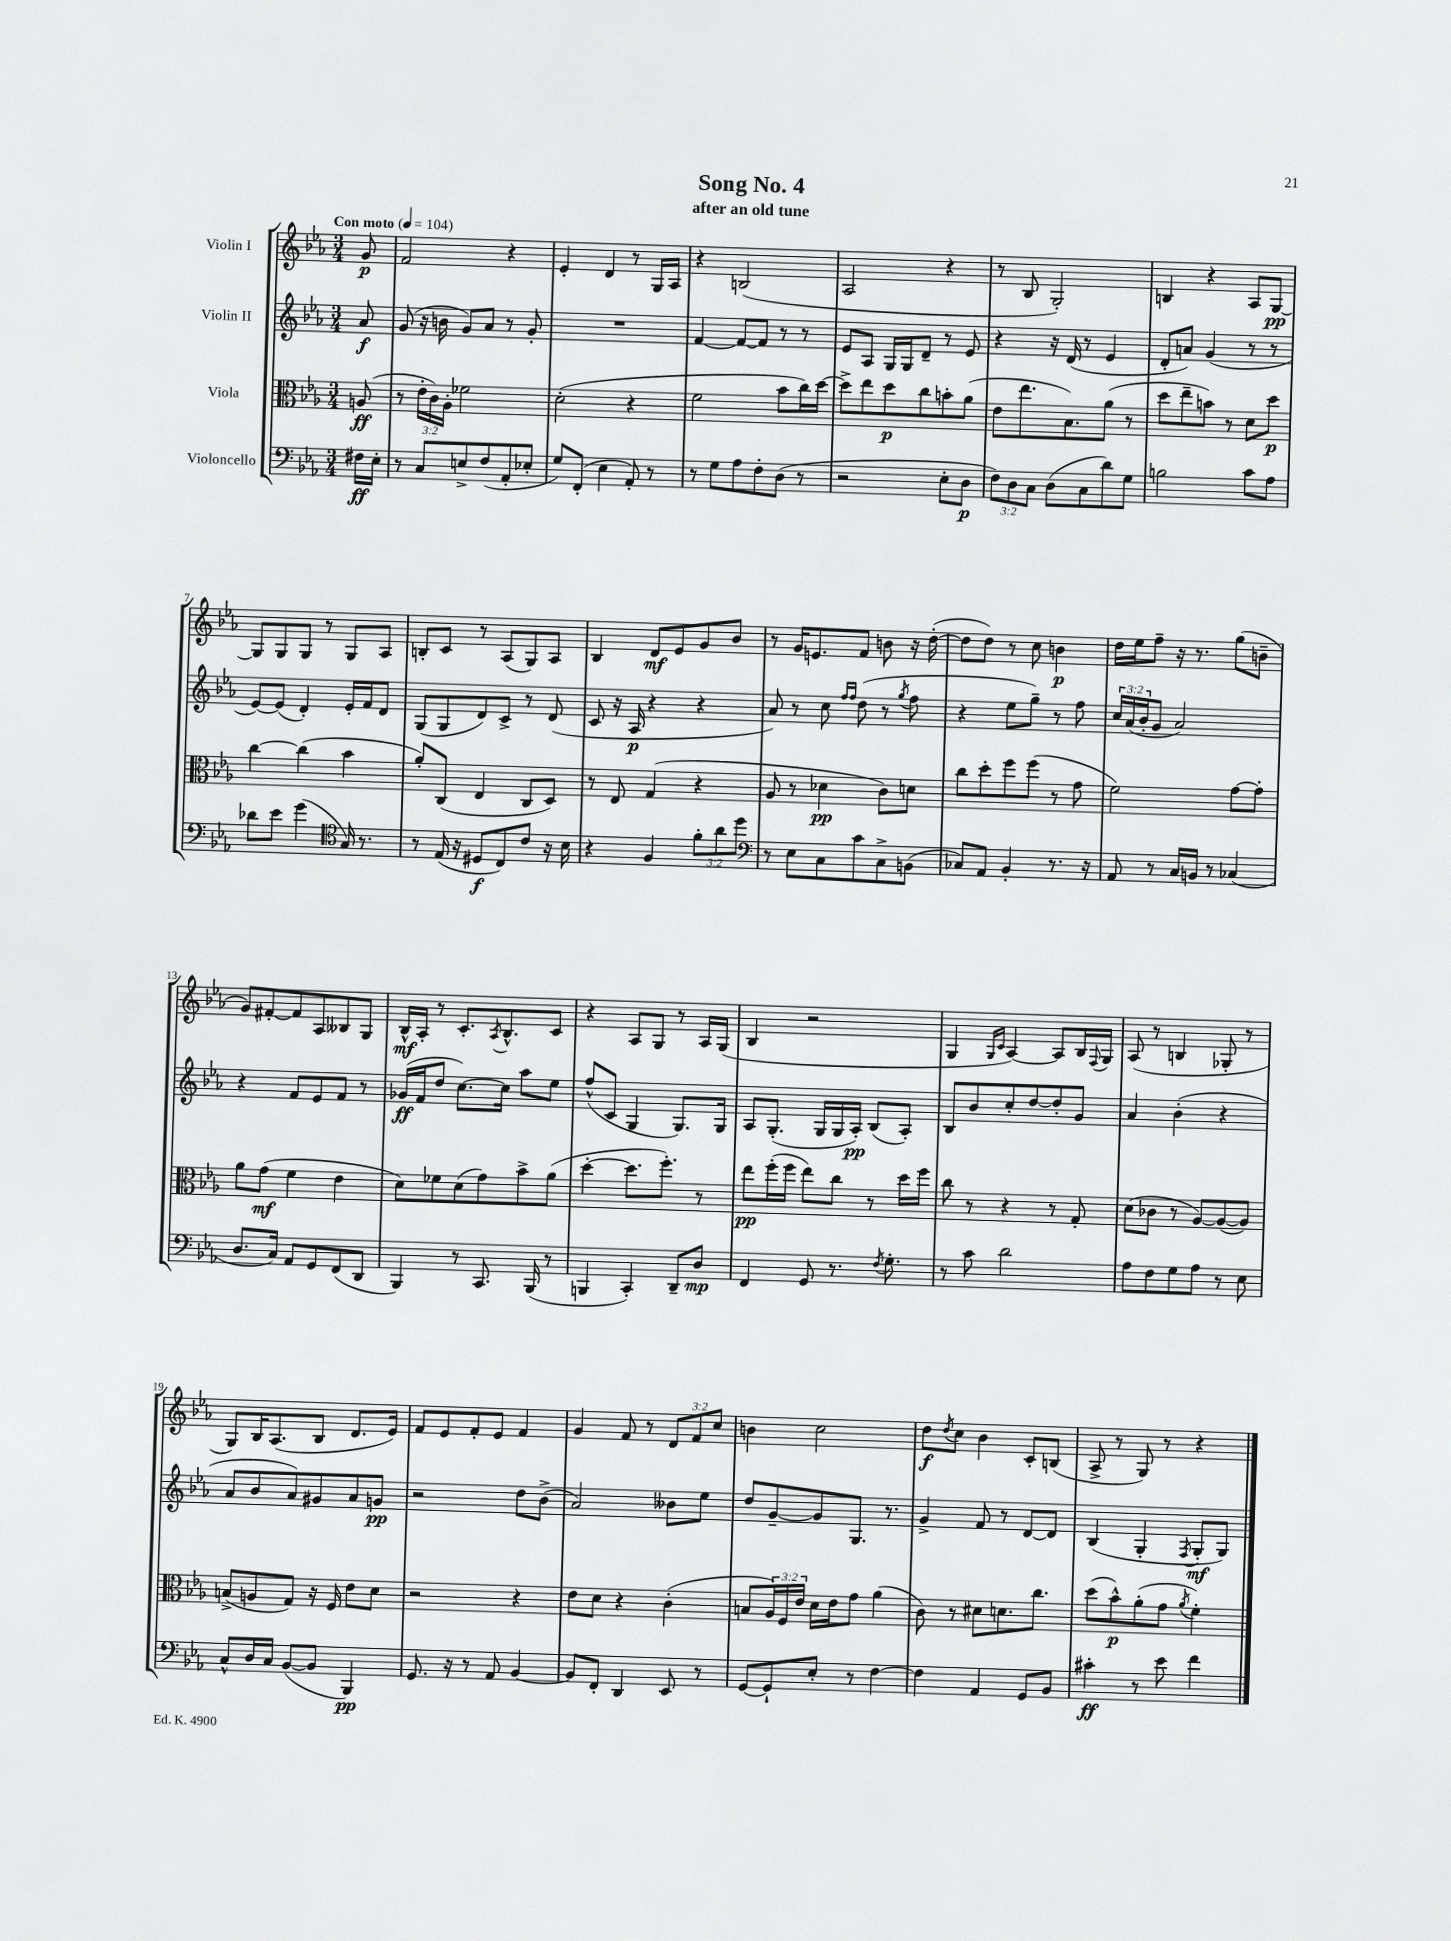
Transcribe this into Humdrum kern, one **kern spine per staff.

**kern	**kern	**kern	**kern
*staff4	*staff3	*staff2	*staff1
*clefF4	*clefC3	*clefG2	*clefG2
*k[b-e-a-]	*k[b-e-a-]	*k[b-e-a-]	*k[b-e-a-]
*M3/4	*M3/4	*M3/4	*M3/4
*MM104	*MM104	*MM104	*MM104
16F#	(8A	8a-	8g
16E-'	.	.	.
=	=	=	=
8r	8r	(8g	2f
8C	24e-'	16r	.
.	24c)	.	.
.	.	16b	.
.	24A-'	.	.
8E^	2f-	8g)	.
(8F	.	8a-	.
8AA-'	.	8r	4r
8E-'	.	8g'	.
=	=	=	=
8G)	(2d'	2.r	4e-'
(8FF'	.	.	.
4E-	.	.	4d
8AA-')	4r	.	8r
8r	.	.	16G
.	.	.	16A-
=	=	=	=
8r	2f	[4f	4r
8G	.	.	.
8A-	.	8f_	(2B
8F'	.	8f]	.
(8D	8b-	8r	.
8r	16cc)	8r	.
.	[16dd	.	.
=	=	=	=
2r	8dd^]	8e-	2A-
.	8ee-	8A-	.
.	8dd	16G	.
.	.	16G	.
.	8cc	8d~	.
8E-'	8b'	8r	4r
8D	(8a-	8e-	.
=	=	=	=
12F)	8e-	4r	8r
12D	.	.	.
.	8.ee-	.	8B-
12C	.	.	.
(8D	.	16r	2G')
.	8.B-)	(16d	.
8C	.	8r	.
8d)	(8a-	4e-	.
8G	8r	.	.
=	=	=	=
2B	8dd	8d'	4B
.	8ee-~	8a)	.
.	8b)	(4g	4r
.	8r	.	.
8c	8d	8r	8A-
8A-	8dd	8r	[8G
=	=	=	=
8d-	[4cc	[8e-)	8G]
8e-	.	(8e-]	8G
(4g	(4cc]	4d')	8G
.	.	.	8r
*clefC4	*	*	*
16G)	4b-	16e-'	8G
8.r	.	16f	.
.	.	8d	8A-
=	=	=	=
8r	8a-')	(8G	8B'
(16E-	(8C	8G	8c
16r	.	.	.
8D#	4E-	8d)	8r
8C)	.	8c^	(8A-
8c	8C	8r	8G)
16r	8D)	(8d	8A-
16B-	.	.	.
=	=	=	=
4r	8r	8c	4B-
.	8E-	16r	.
.	.	16A-	.
4F	(4G	4r	8d
.	.	.	8e-
12f'	4r	4r	8g
12a-	.	.	.
.	.	.	8b-
12dd	.	.	.
=	=	=	=
*clefF4	*	*	*
8r	8A-	8a-)	8r
8E-	8r	8r	16g
.	.	.	8.e
8C	4d-	8cc	.
.	.	16qqff	.
.	.	16qqff	.
8c	.	(8dd	8f
8C^	8c)	8r	8b
.	.	8qgg	.
(8BB	8d	8ff	16r
.	.	.	([16dd'
=	=	=	=
8C-)	8cc	4r	8dd]
8AA-	8dd'	.	8dd)
4BB-'	8ff	8ee-	8r
.	(8ff	8gg~)	8cc
8.r	8r	8r	4b
.	8g	8ff	.
16r	.	.	.
=	=	=	=
8AA-	2f)	24cc	16dd
.	.	(24a-	.
.	.	.	16ee-
.	.	24b-'	.
8r	.	8g	8ff~
16C	.	2a-)	16r
16BB	.	.	8.r
8r	.	.	.
(4C-	[8g	.	(8gg
.	8g']	.	8b~
=	=	=	=
8.D	8a-	4r	8g)
.	(8g	.	[8f#'
16C)	.	.	.
8AA-	4f	8f	8f#]
8GG	.	8e-	8A-
(8FF	4e-	8f	8B--
8DD	.	8r	8G
=	=	=	=
4BBB-)	8d)	(16g-	16B-^^
.	.	16f	16A-'
.	8f-	8dd	8r
8r	(8d	[8.cc)	8.c'
8.CC	8g)	.	.
.	.	.	8qA-
.	.	16cc]	8.B-^^
.	8b-^	8aa-	.
(16BBB-	.	.	.
8r	(8a-	8ee-	8c
=	=	=	=
4BBB	[4dd'	(8ff^^	4r
.	.	8c	.
4CC')	8.dd]	4G	8A-
.	.	.	8G
.	8.ff')	.	.
8DD~	.	8.G)	8r
8D	8r	.	16A-
.	.	16G	(16G
=	=	=	=
4FF	8ee-	8A-	4B-
.	(16ff'	(8.G'	.
.	16ff	.	.
8GG	8ee-)	.	2r
.	.	16G	.
8.r	8cc	16G	.
.	.	16A-')	.
.	8r	(8B-	.
8qF	.	.	.
8.G'	.	.	.
.	16dd	8A-')	.
.	16ff	.	.
=	=	=	=
8r	8cc	8B-	4G
8c	8r	8b-	.
.	.	.	16qqG
.	.	.	16qqc
2d	4r	8cc'	[4A-)
.	.	[8dd	.
.	8r	8dd']	8A-]
.	8G'	8g	16B-
.	.	.	8qqF
.	.	.	16G
=	=	=	=
8A-	(8d	4a-	(8A-
8F	8c-	.	8r
8G	8r	(4b-'	4B
8A-	[8A-)	.	.
8r	(8A-_	4r	8G-'
8E-	8A-])	.	8r
=	=	=	=
8C^^	(8B^	8a-	8G)
16D	8A	8b-	16B-
16C	.	.	(8.A-
([8BB-	8G)	8a-)	.
8BB-]	16r	8g#	8B-
.	16F	.	.
4BBB-)	8e-	8a-	8.d
.	8d	8g	.
.	.	.	16e-)
=	=	=	=
8.GG	2r	2r	8f
.	.	.	8e-
16r	.	.	.
8r	.	.	8f'
8AA-	.	.	8e-
[4BB-	4r	8dd	4f
.	.	(8b-^	.
=	=	=	=
8BB-]	8e-	2a-)	4g
8FF'	8d	.	.
4DD	4r	.	8f
.	.	.	8r
8EE-	(4c'	8b--	12d
.	.	.	12f
8r	.	8ee-	.
.	.	.	12cc
=	=	=	=
[8GG	8B	8dd	4b
8GG`]	24A-)	[8g~	.
.	24F	.	.
.	24e-	.	.
8E-'	16d	8g]	2cc
.	16e-	.	.
8r	8g	8.G	.
[4F	(4a-	.	.
.	.	8.r	.
=	=	=	=
4F]	8c)	4g^	8dd
.	.	.	8qdd
.	8r	.	8cc
4AA-	8d#	8f	4b-
.	8.d	8r	.
8GG	.	[8d	8c'
.	8.cc	.	.
8BB-	.	8d]	(8B
=	=	=	=
4c#'	(8dd	(4B-	8A-^
.	8b-^^)	.	8r
8r	(8a-'	4G'	8G)
8e-	8g	.	8r
.	8qa-	8qF	.
4f	4f')	8G'	4r
.	.	8G)	.
==	==	==	==
*-	*-	*-	*-
